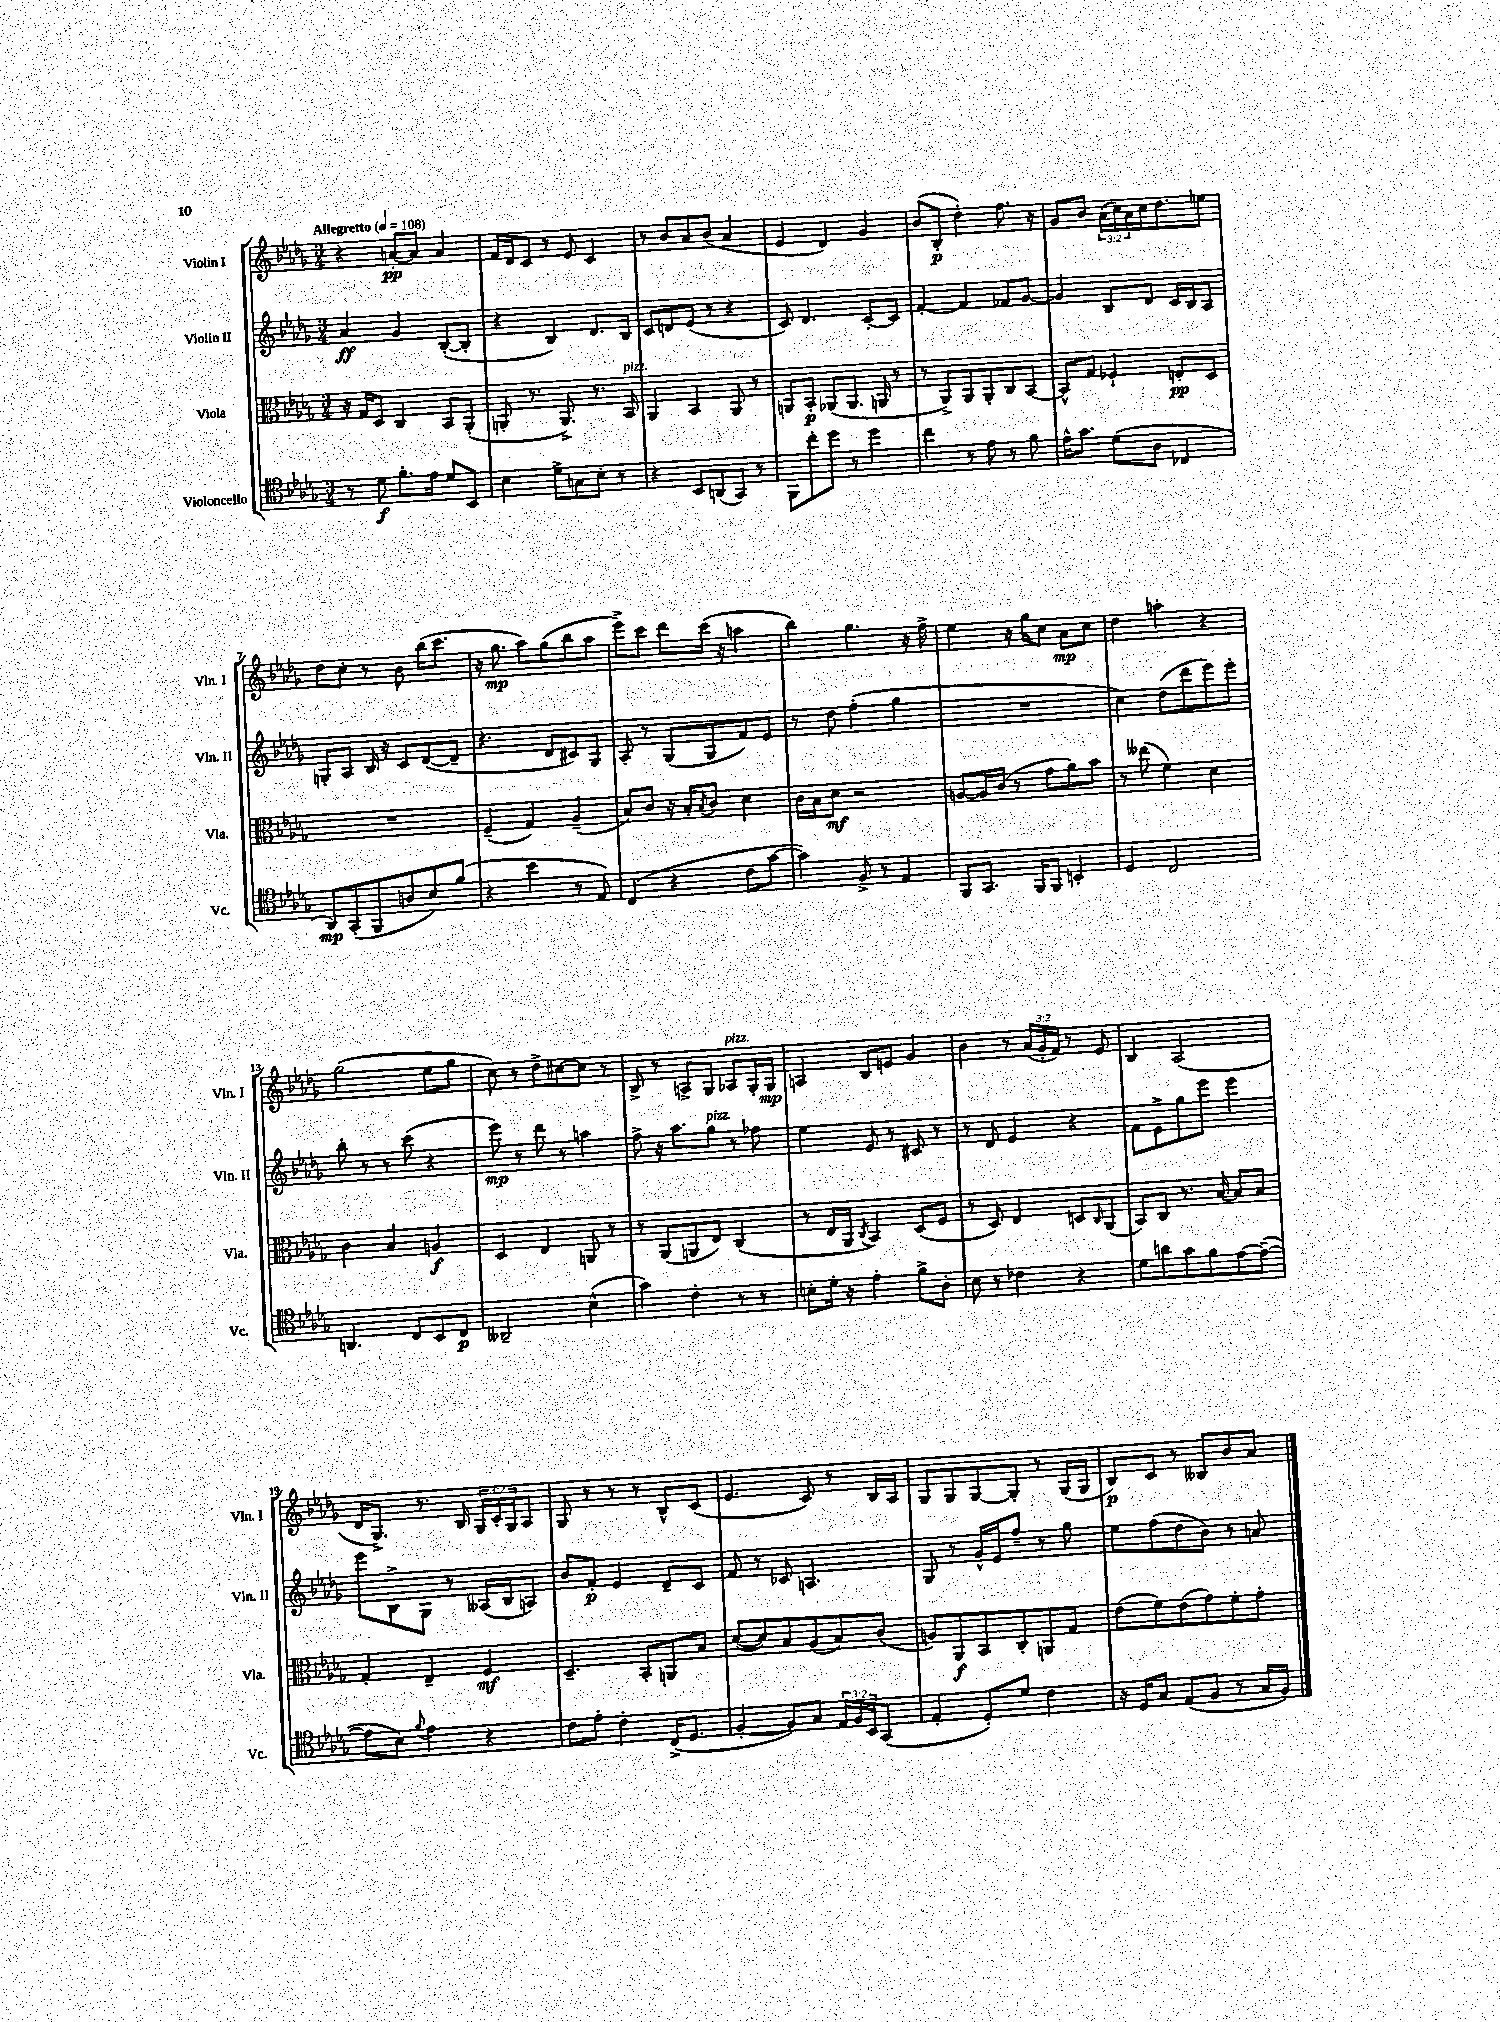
<<
\new StaffGroup <<
\new Staff = "s0" \with { instrumentName = "Violin I" shortInstrumentName = "Vln. I" } {
    \clef treble \key des \major \numericTimeSignature \time 3/4 \override Staff.TupletNumber.text = #tuplet-number::calc-fraction-text \tempo "Allegretto" 4 = 108
    r4 a'8~-.\pp a'8 a'4 |
    f'16 des'16 c'8 r8 ees'8 c'4 |
    r8 bes'8 aes'8 bes'8( aes'4 |
    ees'4 des'4) ges'4 |
    bes'8( bes8-.\p des''4-.) f''8. r16 |
    ges'8 bes'8 \tuplet 3/2 { aes'16( c''16) aes'16 } c''16 des''8. e''8 |
    des''8 c''8-. r8 bes'8 bes''16( c'''8. |
    r16 ges''8.\mp aes''8) ges''8( bes''8 aes''8 |
    ees'''8->) c'''8 des'''8 c'''16( r16 a''4 |
    bes''4) ges''4. r16 f''16-> |
    ees''4 r16 ges''16 c''8 aes'8\mp c''8 |
    des''4 a''4-. r4 |
    ges''2( ees''8 ges''8 |
    c''8) r8 des''8-> cis''8~ cis''8 r8 |
    bes8-> r8 a8-> ges8 aes8^\markup { \italic "pizz." } ges16-. ges16\mp |
    a4 bes8 e'8 ges'4 |
    bes'4 r8 \tuplet 3/2 { aes'16( ges'16-. f'16) } r8 ees'8 |
    bes4 aes2( |
    des'16 ges8.->) r8. bes16 \tuplet 3/2 { ges16 c'16-. ges16 } aes8 |
    ges8 r8 r8 r8 bes8-^ c'8( |
    ees'4. c'8) r8 bes16 aes16 |
    ges8 ges8 ges8~ ges8-. r8 ges16( ges16 |
    bes8\p) c'8 r8 beses8 bes'8 aes'8 \bar "|." |
}
\new Staff = "s1" \with { instrumentName = "Violin II" shortInstrumentName = "Vln. II" } {
    \clef treble \key des \major \numericTimeSignature \time 3/4
    aes'4\ff ges'4 bes8~-.( bes8-. |
    r4 bes4) des'8. bes16 |
    c'8 d'8 ees'8( r8 r4 |
    c'8) des'4. c'8~-. c'8 |
    f'4~-. f'4 fes'8 ges'8~ |
    ges'4 bes8 des'8 c'16 bes16 aes8 |
    g8-. aes8 bes16 r16 c'8 des'8~( des'8-- |
    r4. des'8 cis'8) ges8 |
    aes8-. r8 ges8( ges8 f'8) ees'8 |
    r8 des''8 f''4-.( ges''4 |
    R2. |
    c''4) des''8( des'''8 ees'''8) ees'''8-. |
    bes''8-. r8 r8 c'''8( r4 |
    ees'''8\mp) r8 des'''8 r8 a''4 |
    f''8-> r16 aes''8. ges''8^\markup { \italic "pizz." } r8 fes''8 |
    ees''4 ees'8 r8 cis'8 r8 |
    r8 des'8 ees'4 r4 |
    f'8 ees'8-> ges''8 ees'''8 ees'''4 |
    ees'''8 bes8-> ges8 r8 aeses16( bes16 a8) |
    bes'8 f'8-.\p ees'4 des'8-- c'8 |
    f'8 r8 ces'8 a4. |
    ges8 r8 ges'16-^ ees'16 f''8-- r8 ges''8 |
    ees''8 f''8( des''8 bes'8) r8 a'8 \bar "|." |
}
\new Staff = "s2" \with { instrumentName = "Viola" shortInstrumentName = "Vla." } {
    \clef alto \key des \major \numericTimeSignature \time 3/4
    r16 ges16 des8 c4 bes,8 aes,8-.( |
    a,8-. r8. a,8.->) r8. bes,16^\markup { \italic "pizz." } |
    aes,4 bes,4 aes,8 r8 |
    a,8 bes,8-.\p aes,8( aes,8. a,16 r8 |
    r8 aes,8->) aes,8 aes,8-. c8 bes,8~ |
    bes,8-^ ges8 fes4-! e8-.\pp des8 |
    R2. |
    f4--( ges4) aes4--( |
    bes8) c'8 r16 bes16-. \acciaccatura { bes8 } c'8 des'4 |
    c'16 bes16 des'8\mf r2 |
    a8~ a16 c'16( r8 ges'8 aes'8) bes'8 |
    r8 eeses''8( f'4) des'4 |
    c'4 bes4 a4\f |
    des4 ees4 a,8 r8 |
    r8 aes,8( a,8 ees8) c4( |
    r8 ees16 aes,16 \acciaccatura { c8 } bes,4) des8( f8 |
    r8 des8) ees4 d8 \grace { c16 } aes,8( |
    bes,8) c8 r8. bes16~ bes8 bes8 |
    ges4-. ees4-- f4\mf |
    des4.-- bes,8-. a,8 bes8 |
    des'8~( des'8) bes8 aes8( bes8) c'8( |
    a8) aes,8\f bes,8 c8-. a,8 ges8 |
    ees'8( f'8) ees'8( ges'8) f'8-. ges'8-. \bar "|." |
}
\new Staff = "s3" \with { instrumentName = "Violoncello" shortInstrumentName = "Vc." } {
    \clef tenor \key des \major \numericTimeSignature \time 3/4 \override Staff.TupletNumber.text = #tuplet-number::calc-fraction-text
    r8 des'8\f f'8.-. ees'16 des'8 bes,8 |
    bes4 des'8-> g8 bes8-. r8 |
    r4 bes,8 a,8( ges,8) r8 |
    f,8 c''8-. des''8 r8 des''4 |
    c''4 r8 ees'8 r8 f'8 |
    ees'16-^ ges'8. des'8( aes8 ces4 |
    aes,8\mp) ges,8-.( f,8 a8 bes8) f'8( |
    r4 bes'4 r8 ees8) |
    c4( r4 c'8 ges'8~ |
    ges'4) f8-> r8 ees4 |
    f,8 ges,8. f,16 f,8 b,4-. |
    des4 c2 |
    a,4. c8 bes,8 c8\p |
    aeses,2-- bes4-^( |
    ges'4) c'4-. r8 r8 |
    b8-. des'16-. r16 ees'4-. f'8-> aes8-. |
    bes8 r8 ces'4 r4 |
    des'8 a'8 ges'8 f'8 ees'8~ ees'8~--( |
    ees'8 bes8) \appoggiatura { f'8 } ees'4 r4 |
    c'8 ees'8-. c'4-. c16->( des8. |
    f4~-. f8) ges8 \tuplet 3/2 { ees16 f16 bes,16 } ges,8( |
    ees4-. des8-.) des'8 c'4 |
    r16 des16 ges8 ees8( f8 r8 ges16 f16) \bar "|." |
}
>>
>>
